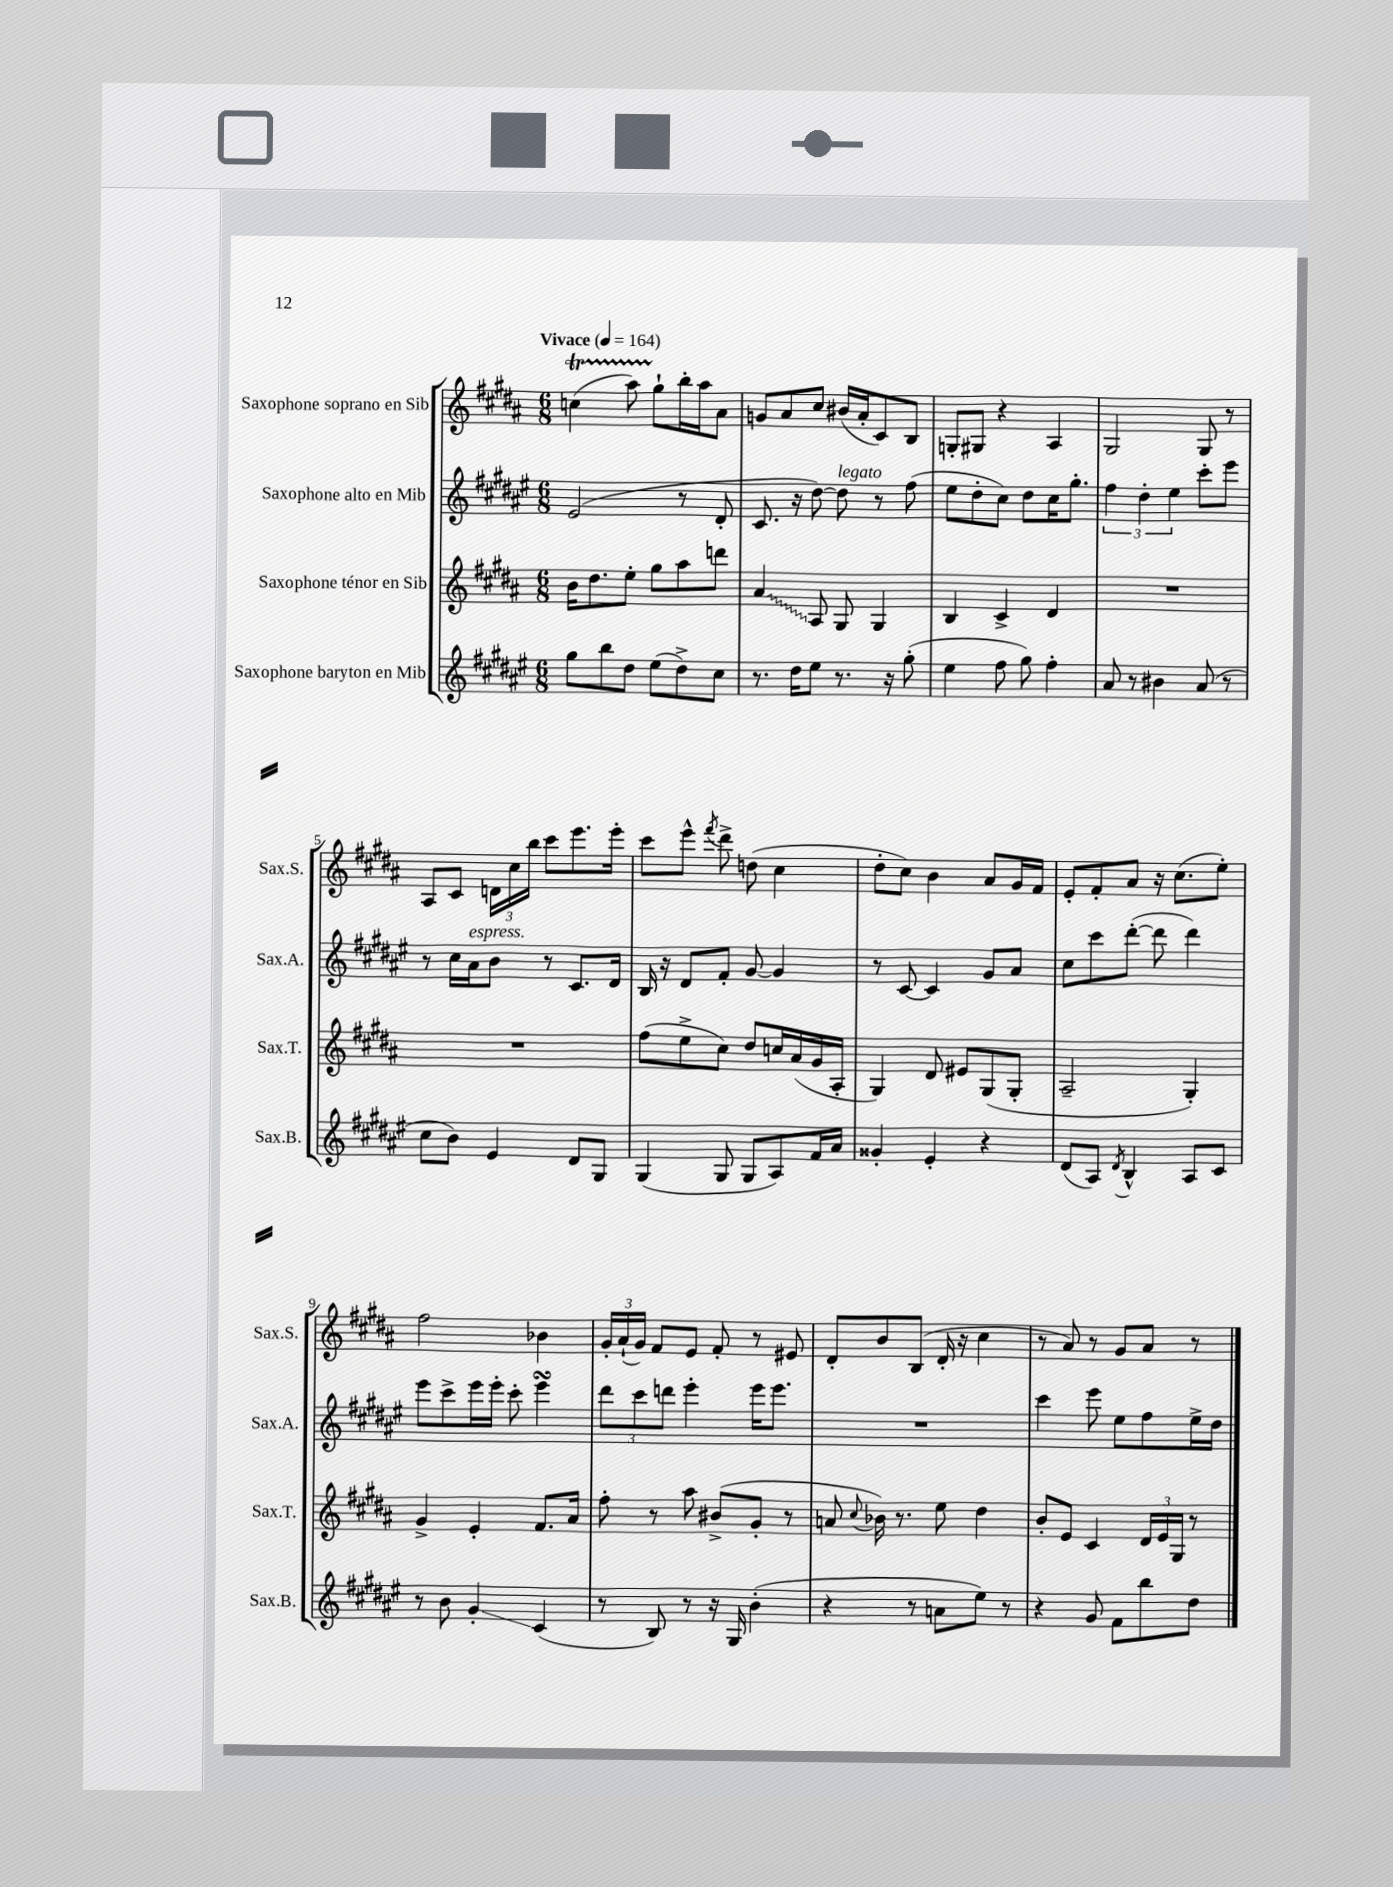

**kern	**kern	**kern	**kern
*staff4	*staff3	*staff2	*staff1
*clefG2	*clefG2	*clefG2	*clefG2
*k[f#c#g#d#a#e#]	*k[f#c#g#d#a#]	*k[f#c#g#d#a#e#]	*k[f#c#g#d#a#]
*M6/8	*M6/8	*M6/8	*M6/8
*MM164	*MM164	*MM164	*MM164
8gg#	16b	(2e#	(4cc
.	8.dd#	.	.
8bb	.	.	.
8dd#	8ee'	.	8aa#)
(8ee#	8gg#	.	8gg#`
8dd#^)	8aa#	8r	16bb'
.	.	.	16aa#
8cc#	8ddd	8d#'	8a#
=	=	=	=
8.r	4a#	8.c#	8g
.	.	.	8a#
16dd#	.	16r	.
8ee#	8A#	[8dd#)	8cc#
8.r	8G#	8dd#]	(16b#
.	.	.	16a#'
.	4G#	8r	8c#)
16r	.	.	.
(8gg#'	.	(8ff#	8B
=	=	=	=
4ee#	4B	8ee#	8G'
.	.	8dd#'	8G#
8ff#	4c#^	8cc#)	4r
8gg#)	.	8dd#	.
4ff#'	4d#	16cc#	4A#
.	.	8.gg#'	.
=	=	=	=
8a#	2.r	6ff#	2G#
8r	.	.	.
.	.	6dd#'	.
4b#	.	.	.
.	.	6ee#	.
(8a#	.	8ccc#'	8G#
8r	.	8eee#	8r
=	=	=	=
8cc#	2.r	8r	8A#
8b)	.	16cc#	8c#
.	.	16a#	.
4e#	.	8b	24d
.	.	.	24cc#
.	.	.	24bb
.	.	8r	8ccc#
8d#	.	8.c#	8.eee
8G#	.	.	.
.	.	16d#	16eee'
=	=	=	=
(4G#	(8ff#	16B	8ccc#
.	.	16r	.
.	8ee^	8d#	8eee^^
.	.	.	8qfff#
8G#	8cc#)	8f#'	8ddd#^
8G#	8dd#	[8g#	(8dd
8A#)	16cc	4g#]	4cc#
.	(16a#	.	.
16f#	16g#	.	.
16a#	16A#'	.	.
=	=	=	=
4g##'	4G#)	8r	8dd#'
.	.	[8c#	8cc#)
4e#'	8d#	4c#]	4b
.	8e#	.	.
4r	(8G#	8g#	8a#
.	8G#'	8a#	16g#
.	.	.	16f#
=	=	=	=
(8d#	2A#~	8cc#	8e'
8A#)	.	8ccc#	8f#'
8qd#	.	.	.
4B^^	.	([8ddd#'	8a#
.	.	8ddd#]	16r
.	.	.	(8.cc#
8A#	4G#')	4ddd#)	.
8c#	.	.	8ee')
=	=	=	=
8r	4g#^	8eee#	2ff#
8b	.	8ccc#^	.
4g#'	4e'	16eee#	.
.	.	16eee#'	.
.	.	8ccc#'	.
(4c#	8.f#	4eee#	4b-
.	16a#	.	.
=	=	=	=
8r	8ff#'	12ddd#	24g#'
.	.	.	(24a#`
.	.	12ccc#	24g#)
8B)	8r	.	8f#
.	.	12ddd	.
8r	8aa#	4eee#'	8e
16r	(8b#^	.	8f#'
16G#	.	.	.
(4b'	8g#'	16eee#	8r
.	.	8.eee#	.
.	8r	.	8e#
=	=	=	=
4r	8a	2.r	8d#'
.	8qqcc#	.	.
.	16b-)	.	8b
.	8.r	.	.
8r	.	.	(8B
8a	8ee	.	16d#'
.	.	.	16r
8ee#)	4dd#	.	4cc#
8r	.	.	.
=	=	=	=
4r	8b'	4ccc#	8r
.	8e	.	8a#)
8g#	4c#	8eee#	8r
8f#	.	8ee#	8g#
8bb	24d#	8ff#	8a#
.	24e	.	.
.	24G#	.	.
8dd#	8r	16ee#^	8r
.	.	16dd#	.
==	==	==	==
*-	*-	*-	*-
